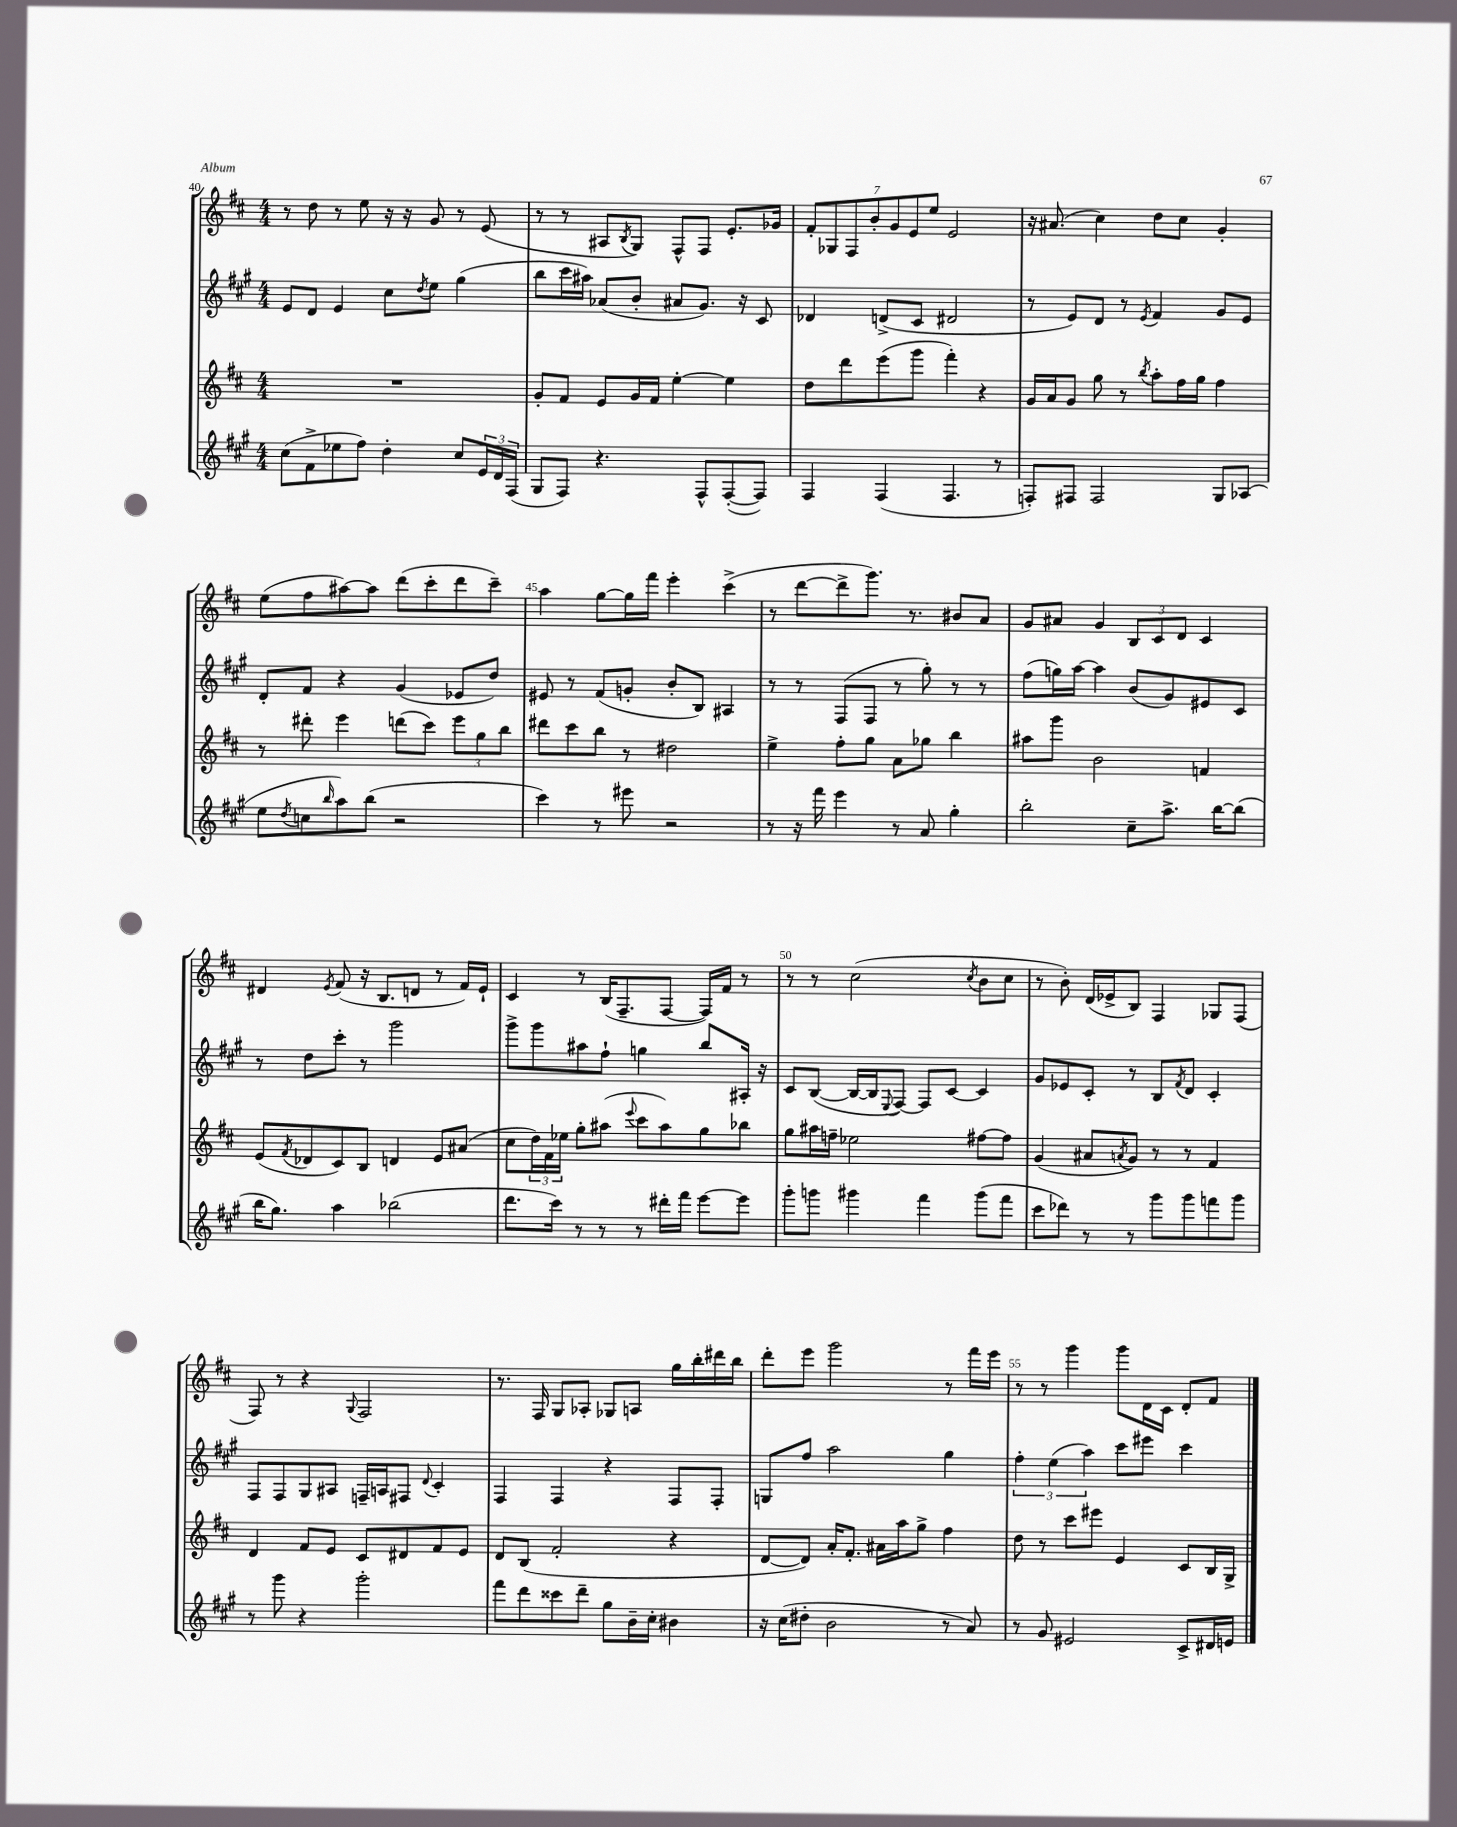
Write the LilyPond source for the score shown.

<<
\new StaffGroup <<
\new Staff = "s0" {
    \clef treble \key d \major \numericTimeSignature \time 4/4
    r8 d''8 r8 e''8 r16 r16 g'8 r8 e'8( |
    r8 r8 ais8 \acciaccatura { b8 } g8) fis8-^ fis8 e'8.-. ges'16 |
    \tuplet 7/4 { fis'8-. ges8 fis8 b'8-. g'8 e'8 e''8 } e'2 |
    r16 ais'8.( cis''4) d''8 cis''8 g'4-. |
    e''8( fis''8 ais''8~) ais''8 d'''8( cis'''8-. d'''8 cis'''8--) |
    a''4 g''8~ g''16 fis'''16 e'''4-. cis'''4->( |
    r8 d'''8~ d'''8-> g'''8.) r8. bis'8 a'8 |
    g'8 ais'8 g'4 \tuplet 3/2 { b8 cis'8 d'8 } cis'4 |
    dis'4 \acciaccatura { e'8 } fis'8( r16 b8. d'8 r8 fis'16) e'16-! |
    cis'4 r8 b16( fis8.-- fis8~ fis16) fis'16 r8 |
    r8 r8 cis''2( \acciaccatura { cis''8 } b'8 cis''8 |
    r8 b'8-.) d'16( ees'16-> b8) fis4 ges8 fis8( |
    fis8) r8 r4 \appoggiatura { g8 } fis2 |
    r8. fis16 g8 aes8-. ges8 a8 g''16 b''16-. dis'''16 b''16 |
    d'''8-. e'''8 g'''2 r8 fis'''16 e'''16 |
    r8 r8 g'''4 g'''8 d'16 cis'16 d'8-. fis'8 \bar "|." |
}
\new Staff = "s1" {
    \clef treble \key a \major \numericTimeSignature \time 4/4
    e'8 d'8 e'4 cis''8 \acciaccatura { d''8 } e''8 gis''4( |
    b''8 cis'''16 ais''16) aes'8( b'8-. ais'8 gis'8.) r16 cis'8 |
    des'4 d'8->( cis'8 dis'2 |
    r8 e'8) d'8 r8 \acciaccatura { e'8 } fis'4 gis'8 e'8 |
    d'8-. fis'8 r4 gis'4( ees'8 d''8) |
    eis'8 r8 fis'8( g'8-. b'8-. b8) ais4 |
    r8 r8 fis8( fis8 r8 gis''8-.) r8 r8 |
    fis''8( g''16) a''16~ a''4 b'8( gis'8) eis'8 cis'8 |
    r8 d''8 cis'''8-. r8 gis'''2 |
    gis'''8-> gis'''8 ais''8 fis''8-! g''4 b''8 ais16-. r16 |
    cis'8 b8~( b16~ b16 \appoggiatura { e8 } fis8~) fis8 cis'8~ cis'4 |
    gis'8 ees'8 cis'8-. r8 b8 \acciaccatura { fis'8 } d'8 cis'4-. |
    fis8 fis8 gis8 ais8 f16-- a16 fis8 \appoggiatura { d'8 } cis'4-. |
    fis4 fis4 r4 fis8 fis8-. |
    g8 fis''8 a''2 gis''4 |
    \tuplet 3/2 { fis''4-. e''4( a''4) } cis'''8 eis'''8 cis'''4 \bar "|." |
}
\new Staff = "s2" {
    \clef treble \key d \major \numericTimeSignature \time 4/4
    R1 |
    g'8-. fis'8 e'8 g'16 fis'16 e''4~-. e''4 |
    d''8 d'''8 e'''8( g'''8 fis'''4-.) r4 |
    g'16 a'16 g'8 g''8 r8 \acciaccatura { b''8 } a''8-. fis''16 g''16 fis''4 |
    r8 dis'''8-. e'''4 d'''8( cis'''8) \tuplet 3/2 { e'''8 g''8 b''8 } |
    dis'''8 cis'''8 b''8 r8 dis''2 |
    e''4-> fis''8-. g''8 a'8 ges''8 b''4 |
    ais''8 g'''8 b'2 f'4 |
    e'8( \acciaccatura { fis'8 } des'8 cis'8) b8 d'4 e'8 ais'8( |
    cis''8 \tuplet 3/2 { d''16) fis'16 ees''16 } g''8-. ais''8( \appoggiatura { e'''8 } cis'''8 ais''8) g''8 bes''8 |
    g''8 ais''16 f''16-- ees''2 fis''8~ fis''8 |
    g'4( ais'8 \acciaccatura { a'8 } g'8) r8 r8 fis'4 |
    d'4 fis'8 e'8 cis'8 dis'8 fis'8 e'8 |
    d'8 b8( fis'2-. r4 |
    d'8~ d'8) a'16-. fis'8.-. ais'16 a''16 g''8-> fis''4 |
    d''8 r8 cis'''8 eis'''8 e'4 cis'8 b16 g16-> \bar "|." |
}
\new Staff = "s3" {
    \clef treble \key a \major \numericTimeSignature \time 4/4
    cis''8( fis'8-> ees''8 fis''8) d''4-. cis''8 \tuplet 3/2 { e'16 d'16 fis16( } |
    gis8 fis8) r4. fis8-^ fis8~-.( fis8) |
    fis4 fis4( fis4. r8 |
    f8-.) fis8 fis2 gis8 aes8( |
    e''8 \acciaccatura { d''8 } c''8 \grace { b''16 } a''8) b''8( r2 |
    cis'''4) r8 eis'''8 r2 |
    r8 r16 fis'''16 e'''4 r8 a'8 gis''4-. |
    b''2-. cis''8-- a''8.-> b''16~ b''8( |
    b''16 gis''8.) a''4 bes''2( |
    d'''8. cis'''16) r8 r8 r8 dis'''16-. fis'''16 e'''8~ e'''8 |
    gis'''8-. g'''8 gis'''4 fis'''4 gis'''8( fis'''8 |
    cis'''8 des'''8) r8 r8 gis'''8 gis'''8 f'''8 gis'''8 |
    r8 gis'''8 r4 gis'''2-. |
    fis'''8 d'''8 cisis'''8 d'''8-- gis''8 b'16-- cis''16-. bis'4 |
    r16 cis''16( dis''8-. b'2 r8 a'8) |
    r8 gis'8 eis'2 cis'8-> dis'16 e'16 \bar "|." |
}
>>
>>
\layout { \context { \Score currentBarNumber = #40 \override BarNumber.break-visibility = ##(#f #t #t) barNumberVisibility = #(every-nth-bar-number-visible 5) } }
